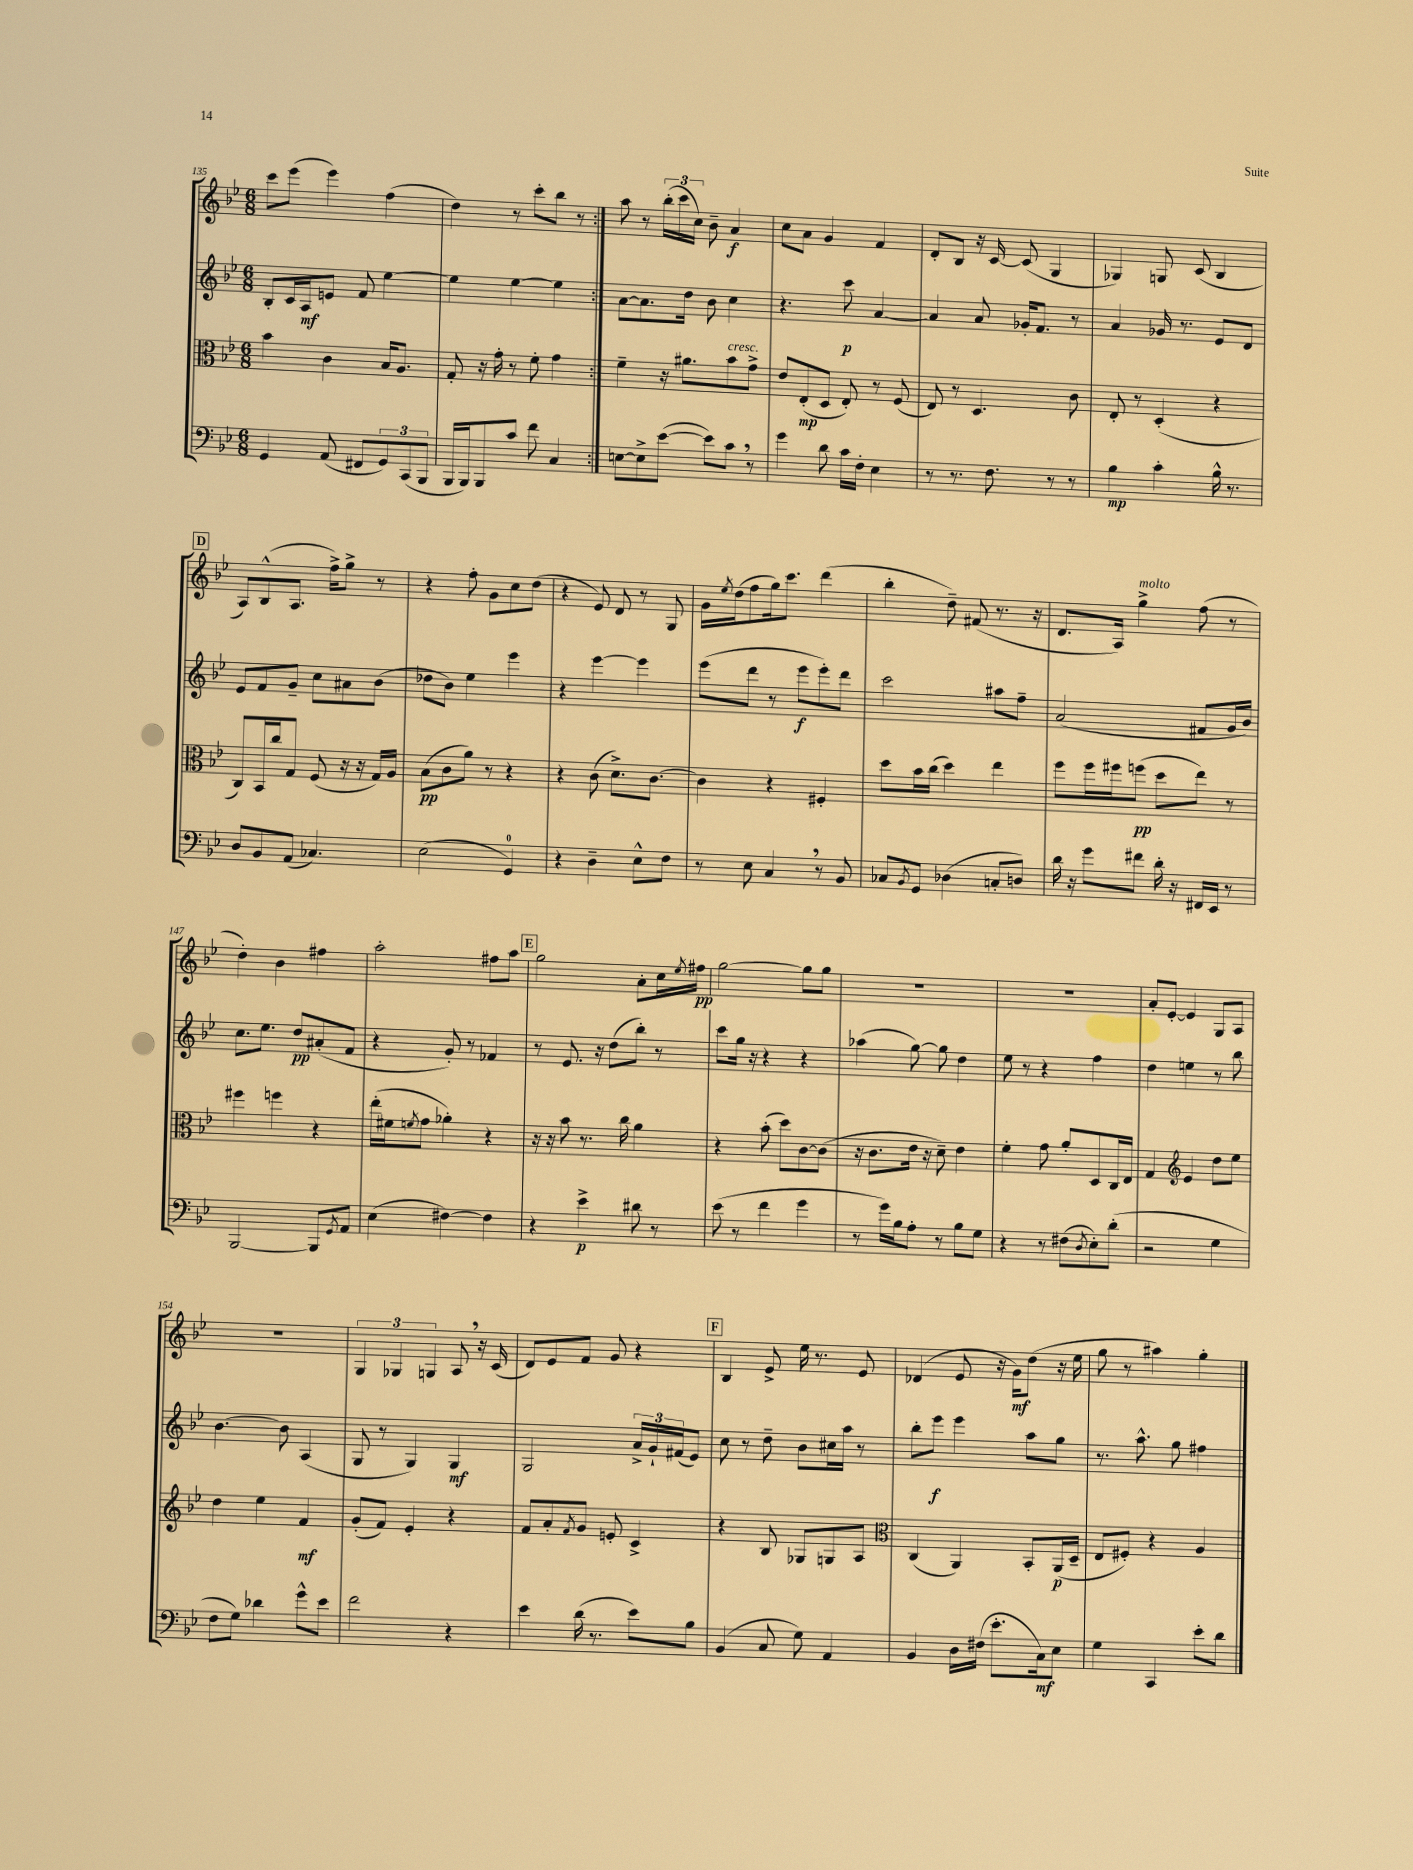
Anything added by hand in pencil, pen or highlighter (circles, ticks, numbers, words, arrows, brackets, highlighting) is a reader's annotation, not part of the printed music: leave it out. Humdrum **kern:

**kern	**dynam	**kern	**dynam	**kern	**dynam	**kern	**dynam
*part4	*part4	*part3	*part3	*part2	*part2	*part1	*part1
*staff4	*staff4	*staff3	*staff3	*staff2	*staff2	*staff1	*staff1
*clefF4	*	*clefC3	*	*clefG2	*	*clefG2	*
*k[b-e-]	*	*k[b-e-]	*	*k[b-e-]	*	*k[b-e-]	*
*M6/8	*	*M6/8	*	*M6/8	*	*M6/8	*
=135	=135	=135	=135	=135	=135	=135	=135
4GG/	.	4b-\	.	8B-'/L	.	8ccc\L	.
.	.	.	.	16c/L	.	(8eee-\J	.
.	.	.	.	16A/J	mf	.	.
(8AA/	.	4c\	.	8en/J	.	4eee-\)	.
8FF#X/L	.	.	.	8f/	.	.	.
12GG/)	.	16B-/KL	.	[4ee-\	.	(4ff\	.
.	.	8.A/J	.	.	.	.	.
(12CC/	.	.	.	.	.	.	.
12BBB-/J	.	.	.	.	.	.	.
=136	=136	=136	=136	=136	=136	=136	=136
16BBB-/LL	.	8G'/	.	4ee-\]	.	4dd\)	.
16BBB-/J)	.	.	.	.	.	.	.
8BBB-/	.	16r	.	.	.	.	.
.	.	16g'\	.	.	.	.	.
8c/J	.	8r	.	[4ee-\	.	8r	.
8f\	.	8f'\	.	.	.	8ccc'\L	.
4C/	.	4g\	.	4ee-\]	.	8bb-\J	.
.	.	.	.	.	.	8r	.
=137:|!	=137:|!	=137:|!	=137:|!	=137:|!	=137:|!	=137:|!	=137:|!
[8En\L	.	4f~\	.	[8a\L	.	8aa\	.
8E^\]	.	.	.	8.a\]	.	8r	.
([8e-\J	.	16r	.	.	.	(24bb-'\LL	.
.	.	.	.	.	.	24ccc\	.
.	.	8.a#X\L	.	16dd\Jk	.	.	.
.	.	.	.	.	.	24cc\JJ)	.
8e-\L])	.	.	.	8b-\	.	8b-~\	.
!	!	!LO:TX:a:i:t=cresc.	!	!	!	!	!
8c,\J	.	8b-\	.	4cc\	.	4a/	f
8r	.	8g^\J	.	.	.	.	.
=138	=138	=138	=138	=138	=138	=138	=138
4g\	.	8e-/L	.	4.r	.	8cc\L	.
.	.	(8E-'/	mp	.	.	8a\J	.
8d\	.	8D/J	.	.	.	4g/	.
16c\LL	.	8E-'/)	.	8ccc\	p	.	.
16F'\JJ	.	.	.	.	.	.	.
4E-\	.	8r	.	[4a/	.	4f/	.
.	.	(8F/	.	.	.	.	.
=139	=139	=139	=139	=139	=139	=139	=139
8r	.	8E-/)	.	4a/]	.	8d'/L	.
8.r	.	8r	.	.	.	8B-/J	.
.	.	4.D/	.	8a/	.	16r	.
8.F\	.	.	.	.	.	[16c/	.
.	.	.	.	16g-X'/KL	.	(8c/]	.
.	.	.	.	8.f/J	.	.	.
8r	.	.	.	.	.	4G/	.
8r	.	8c\	.	8r	.	.	.
=140	=140	=140	=140	=140	=140	=140	=140
4B-\	mp	8E-'/	.	4a/	.	4G-X/)	.
.	.	8r	.	.	.	.	.
4c'\	.	(4D'/	.	16g-X/	.	8Gn/	.
.	.	.	.	8.r	.	.	.
.	.	.	.	.	.	(8c/	.
16B-^^\	.	4r	.	8e-/L	.	4B-/	.
8.r	.	.	.	.	.	.	.
.	.	.	.	8d/J	.	.	.
!!LO:LB:g=z
!!LO:REH:place=s1:t=D
=141	=141	=141	=141	=141	=141	=141	=141
8D/L	.	8C/L)	.	8e-/L	.	8A/L)	.
8BB-/	.	16BB-/L	.	8f/	.	(8B-^^/	.
.	.	16cc/J	.	.	.	.	.
(8AA/J	.	8G/J	.	8g~/J	.	8.A/J	.
4.C-X/)	.	(8F/	.	8cc\L	.	.	.
.	.	.	.	.	.	16ff^\KL)	.
.	.	16r	.	8a#X\	.	8gg^\J	.
.	.	16r	.	.	.	.	.
.	.	16G/LL)	.	(8b-\J	.	8r	.
.	.	16A/JJ	.	.	.	.	.
=142	=142	=142	=142	=142	=142	=142	=142
(2E-\	.	(8B-\L	pp	8dd-X\L	.	4r	.
.	.	8c\	.	8b-\J)	.	.	.
.	.	8a\J)	.	4ee-\	.	8ff'\	.
.	.	8r	.	.	.	8g\L	.
4GG/)	.	4r	.	4eee-\	.	8cc\	.
.	.	.	.	.	.	(8dd\J	.
=143	=143	=143	=143	=143	=143	=143	=143
4r	.	4r	.	4r	.	4r	.
4D~\	.	(8c\	.	[4eee-\	.	8e-/)	.
.	.	8.d^\L)	.	.	.	8d/	.
8E-^^\L	.	.	.	4eee-\]	.	8r	.
.	.	[8.c\J	.	.	.	.	.
8F\J	.	.	.	.	.	8G/	.
=144	=144	=144	=144	=144	=144	=144	=144
8r	.	4c\]	.	(8eee-\L	.	16g\LL	.
.	.	.	.	.	.	8qee-/	.
.	.	.	.	.	.	(16dd\J	.
8E-\	.	.	.	8ddd\J	.	8ff\	.
4C,/	.	4r	.	8r	.	16gg\k)	.
.	.	.	.	.	.	8.ccc\J	.
.	.	.	.	8eee-\L	f	.	.
8r	.	4F#X'/	.	8eee-'\)	.	(4ddd\	.
8BB-/	.	.	.	8ddd\J	.	.	.
=145	=145	=145	=145	=145	=145	=145	=145
8C-X/L	.	8dd\L	.	2ccc\	.	4bb-'\	.
8qBB-/	.	.	.	.	.	.	.
8GG/J	.	16b-\L	.	.	.	.	.
.	.	(16cc\JJ	.	.	.	.	.
(4D-X\	.	4dd\)	.	.	.	8dd~\)	.
.	.	.	.	.	.	(8f#X/	.
8Cn'/L	.	4ee-\	.	8aa#X\L	.	8.r	.
8Dn/J)	.	.	.	8ff~\J	.	.	.
.	.	.	.	.	.	16r	.
=146	=146	=146	=146	=146	=146	=146	=146
16d\	.	8ff\L	.	(2a/	.	8.d/L	.
16r	.	.	.	.	.	.	.
8g\L	.	16ff\L	.	.	.	.	.
.	.	16ff#X\J	.	.	.	16A/Jk)	.
!	!	!	!	!	!	!LO:TX:a:i:t=molto	!
8f#X\J	.	(8ffn\J	pp	.	.	4gg^\	.
16d'\	.	8dd\L	.	.	.	.	.
16r	.	.	.	.	.	.	.
16FF#X/LL	.	8ee-\J)	.	8f#X/L	.	(8ff\	.
16EE-/JJ	.	.	.	.	.	.	.
8r	.	8r	.	16g/L	.	8r	.
.	.	.	.	16b-/JJ)	.	.	.
!!LO:LB:g=z
=147	=147	=147	=147	=147	=147	=147	=147
[2BBB-/	.	4ff#X\	.	8.cc\L	.	4dd'\)	.
.	.	.	.	8.ee-\J	.	.	.
.	.	4ffn\	.	.	.	4b-\	.
.	.	.	.	8dd/L	pp	.	.
8BBB-/L]	.	4r	.	(8a#X'/	.	4ff#X\	.
8qGG/	.	.	.	.	.	.	.
8AA/J	.	.	.	8f/J	.	.	.
=148	=148	=148	=148	=148	=148	=148	=148
(4E-\	.	(16ee-'\LL	.	4r	.	2aa'\	.
.	.	16f#X\J	.	.	.	.	.
.	.	8qfn/	.	.	.	.	.
.	.	8g\J	.	.	.	.	.
[4F#X\)	.	4a-X'\)	.	8g'/)	.	.	.
.	.	.	.	8r	.	.	.
4F#\]	.	4r	.	4f-X/	.	8ff#X\L	.
.	.	.	.	.	.	8aa\J	.
!!LO:REH:place=s1:t=E
=149	=149	=149	=149	=149	=149	=149	=149
4r	.	16r	.	8r	.	2gg\	.
.	.	16r	.	.	.	.	.
.	.	8b-\	.	8.e-/	.	.	.
4e-^\	p	8.r	.	.	.	.	.
.	.	.	.	16r	.	.	.
.	.	.	.	(8dd\L	.	.	.
.	.	16cc\	.	.	.	.	.
8d#X\	.	4a\	.	8bb-'\J)	.	8a'\L	.
8r	.	.	.	8r	.	16cc\L	.
.	.	.	.	.	.	8qee-/	.
.	.	.	.	.	.	16ff#X\JJ	pp
=150	=150	=150	=150	=150	=150	=150	=150
(8e-\	.	4r	.	8ccc\L	.	[2gg\	.
8r	.	.	.	16gg\Jk	.	.	.
.	.	.	.	16r	.	.	.
4f\	.	(8b-'\	.	4r	.	.	.
.	.	8dd\L)	.	.	.	.	.
4g\	.	[8c\	.	4r	.	8gg\L]	.
.	.	(8c\J]	.	.	.	8gg\J	.
=151	=151	=151	=151	=151	=151	=151	=151
8r	.	16r	.	(4aa-X\	.	2.r	.
.	.	8.c\L	.	.	.	.	.
16g\LL)	.	.	.	.	.	.	.
16B-\J	.	.	.	.	.	.	.
8A'\J	.	16e-\Jk	.	[8gg\)	.	.	.
.	.	16r	.	.	.	.	.
8r	.	8d~\)	.	8gg\]	.	.	.
8B-\L	.	4e-\	.	4dd\	.	.	.
8G\J	.	.	.	.	.	.	.
=152	=152	=152	=152	=152	=152	=152	=152
4r	.	4f'\	.	8ee-\	.	2.r	.
.	.	.	.	8r	.	.	.
8r	.	8g\	.	4r	.	.	.
(8F#X\L	.	8a'/L	.	.	.	.	.
8qD/	.	.	.	.	.	.	.
8E-'\)	.	8D/	.	4ff\	.	.	.
(8d'\J	.	16C/L	.	.	.	.	.
.	.	16E-/JJ	.	.	.	.	.
=153	=153	=153	=153	=153	=153	=153	=153
2r	.	4G/	.	4dd\	.	8a'/L	.
.	.	.	.	.	.	[8e-'/J	.
*	*	*clefG2	*	*	*	*	*
.	.	4e-/	.	4een\	.	4e-/]	.
4G\	.	8dd\L	.	8r	.	8G/L	.
.	.	8ee-\J	.	8bb-\	.	8A/J	.
!!LO:LB:g=z
=154	=154	=154	=154	=154	=154	=154	=154
8F\L	.	4dd\	.	[4.b-\	.	2.r	.
8G\J)	.	.	.	.	.	.	.
4d-X\	.	4ee-\	.	.	.	.	.
.	.	.	.	8b-\]	.	.	.
8g^^\L	.	4f/	mf	(4A/	.	.	.
8e-\J	.	.	.	.	.	.	.
=155	=155	=155	=155	=155	=155	=155	=155
2f\	.	(8g'/L	.	8G/	.	6G/	.
.	.	8f/J)	.	8r	.	.	.
.	.	.	.	.	.	6G-X/	.
.	.	4e-'/	.	4G/)	.	.	.
.	.	.	.	.	.	6Gn/	.
4r	.	4r	.	4G/	mf	8A,/	.
.	.	.	.	.	.	16r	.
.	.	.	.	.	.	(16c/	.
=156	=156	=156	=156	=156	=156	=156	=156
4e-\	.	8f/L	.	2G/	.	8d/L)	.
.	.	8a'/	.	.	.	8e-/	.
.	.	8qf/	.	.	.	.	.
(16d\	.	8g/J	.	.	.	8f/J	.
8.r	.	.	.	.	.	.	.
.	.	8en'/	.	.	.	8g/	.
8e-\L)	.	4c^/	.	24a^/LL	.	4r	.
.	.	.	.	24g`/	.	.	.
.	.	.	.	(24f#X/J	.	.	.
8B-\J	.	.	.	8e-/J)	.	.	.
!!LO:REH:place=s1:t=F
=157	=157	=157	=157	=157	=157	=157	=157
(4BB-/	.	4r	.	8cc\	.	4B-/	.
.	.	.	.	8r	.	.	.
8C/	.	8B-/	.	8dd~\	.	8e-^/	.
8G\)	.	8G-X/L	.	8b-\L	.	16ee-\	.
.	.	.	.	.	.	8.r	.
4AA/	.	8Gn/	.	16cc#X\L	.	.	.
.	.	.	.	16aa\JJ	.	.	.
.	.	8A/J	.	8r	.	8e-/	.
=158	=158	=158	=158	=158	=158	=158	=158
*	*	*clefC3	*	*	*	*	*
4BB-/	.	(4C/	.	8bb-'\L	.	(4d-X/	.
.	.	.	.	8eee-\J	f	.	.
16D\LL	.	4AA/)	.	4eee-\	.	8e-/	.
(16F#X\JJ	.	.	.	.	.	.	.
8.e-'\L	.	.	.	.	.	16r	.
.	.	.	.	.	.	16g\KL)	mf
.	.	8BB-'/L	.	8aa\L	.	(8dd\J	.
16C\k)	mf	.	.	.	.	.	.
8E-\J	.	(16AA/L	p	8gg\J	.	16r	.
.	.	16D~/JJ	.	.	.	16ee-\	.
=159	=159	=159	=159	=159	=159	=159	=159
4G\	.	8E-/L	.	8.r	.	8gg\	.
.	.	8F#X'/J)	.	.	.	8r	.
.	.	.	.	8.aa^^\	.	.	.
4CC/	.	4r	.	.	.	4aa#X\)	.
.	.	.	.	8gg\	.	.	.
8e-'\L	.	4A/	.	4ff#X\	.	4gg'\	.
8d\J	.	.	.	.	.	.	.
==	==	==	==	==	==	==	==
*-	*-	*-	*-	*-	*-	*-	*-
